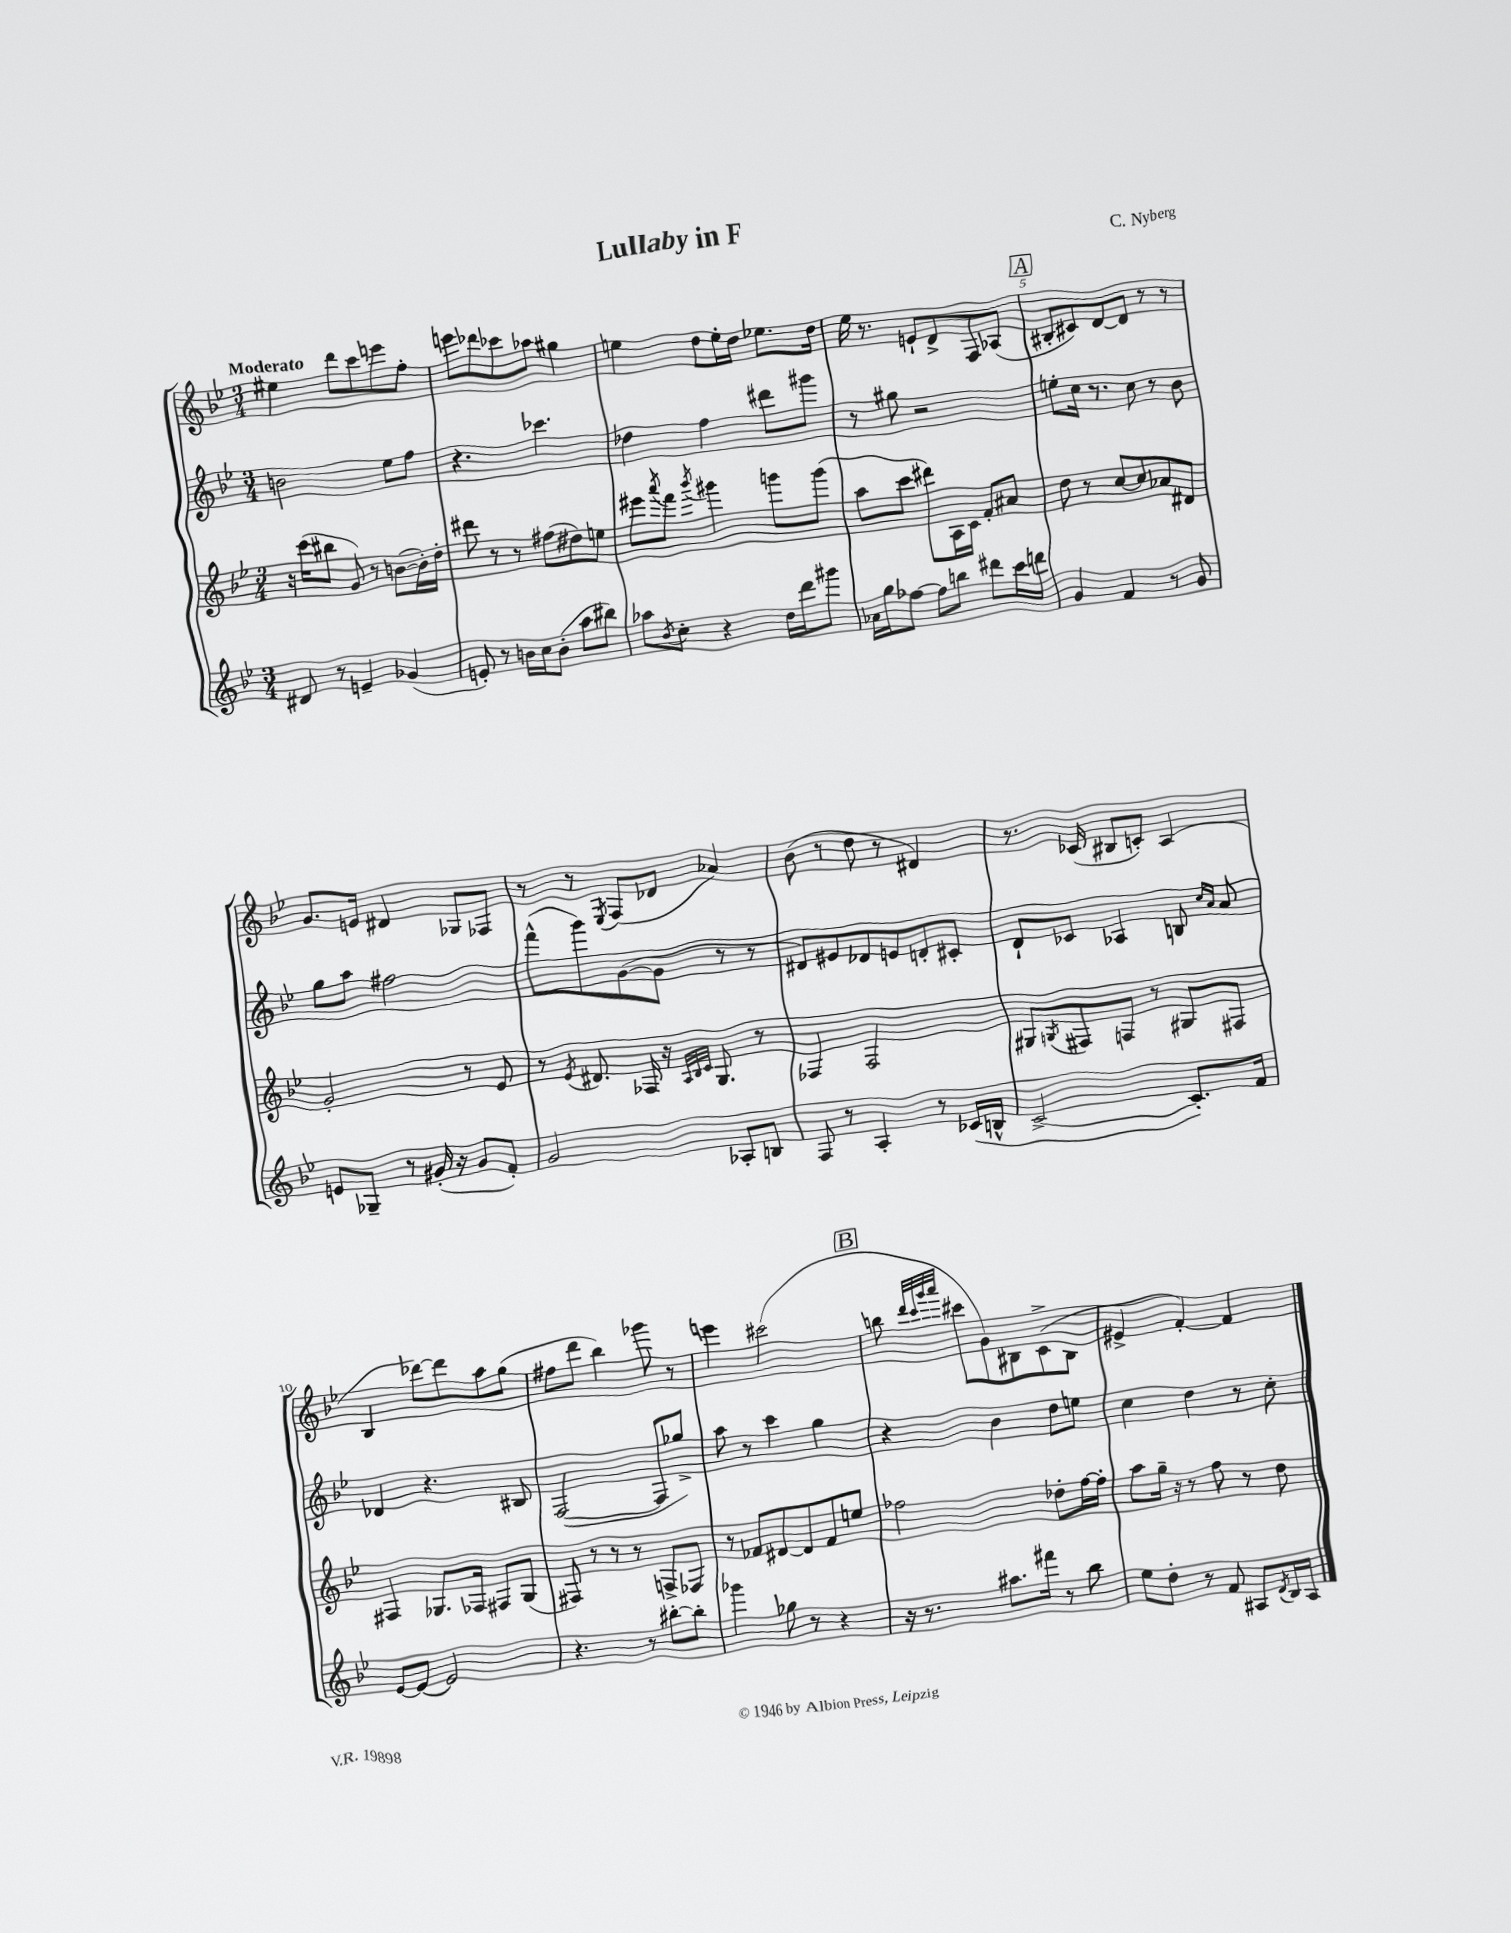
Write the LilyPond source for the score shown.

\header { title = "Lullaby in F" composer = "C. Nyberg" }
<<
\new StaffGroup <<
\new Staff = "s0" {
    \clef treble \key bes \major \numericTimeSignature \time 3/4 \tempo "Moderato"
    eis''4 d'''8 c'''8 e'''8 f''8-. |
    e'''8 des'''8 ces'''8 aes''8 gis''4 |
    e''4 d''8 e''16-. d''16 ees''8. d''16 |
    ees''16 r8. e'8-! d'8-> f8 aes8( |
    \mark \markup { \box "A" } bis8-. cis'8) d'8~ d'8 r8 r8 |
    g'8. e'16 dis'4 ges8 fes8 |
    r8 r8 \acciaccatura { ees8 } f8( des'8 aes'4) |
    bes'8( r8 d''8 r8 dis'4) |
    r8. ces'16( bis8 c'8-.) a4( |
    bes4 des'''8~) des'''8 a''8 g''8( |
    fis''8 d'''8 bes''4) ges'''8 r8 |
    e'''4 cis'''2( |
    \mark \markup { \box "B" } b''8 \grace { d'''32 c'''32 g'''32 a'''32 } cis'''8 g'8) bis8 c'8->( bis8 |
    eis'4-> f'4~-.) f'4 \bar "|." |
}
\new Staff = "s1" {
    \clef treble \key bes \major \numericTimeSignature \time 3/4
    b'2 ees''8 f''8 |
    r4. ces'''4. |
    des''4 f''4 dis'''8 gis'''8 |
    r8 gis''8 r2 |
    \mark \markup { \box "A" } e''8-. c''16 r8. c''8 r8 bes'8 |
    g''8 a''8 fis''2 |
    f'''8-^( g'''8) g'8~( g'8 r8 r8 |
    dis'8) eis'8 des'8 e'8 d'8-. cis'8-. |
    d'8-! ces'8 aes4 b8 \grace { c''16 a'16 } a'8 |
    des'4 r4. bis8 |
    f2~( f8 ges''8->) |
    a''8 r8 c'''4 g''4 |
    \mark \markup { \box "B" } r4 bes'4 d''8 e''8 |
    c''4 d''4 r8 c''8-. \bar "|." |
}
\new Staff = "s2" {
    \clef treble \key bes \major \numericTimeSignature \time 3/4
    r16 c'''16( bis''8 g'8) r8 b'8~( b'16-.) d''16-. |
    dis'''8 r8 r8 fis''8( dis''8) e''8 |
    eis'''8 \acciaccatura { a'''8 } f'''8 \acciaccatura { bes'''8 } gis'''4 g'''8 g'''8( |
    a''8 c'''8 dis'''8) a16 c'16 f'8-. ais'8 |
    \mark \markup { \box "A" } d''8 r8 c''8~ c''8 aes'8 dis'8 |
    g'2-. r8 ees'8 |
    r8 \acciaccatura { ees'8 } dis'8. fes16 r16 \grace { a32 bes32 c'32 } g8. r8 |
    fes4 fes2 |
    gis8 \acciaccatura { g8 } fis8 f8 r8 gis8 fis8 |
    fis4 ges8. fes16 fis8 ges8( |
    fis8) r8 r8 r8 f8-> fes8 |
    r8 fes'8 dis'8~ dis'8 fes'8 e''8 |
    \mark \markup { \box "B" } fes''2 des''8-. fes''16~ fes''16-. |
    a''8 g''16-- r16 r8 f''8 r8 d''8 \bar "|." |
}
\new Staff = "s3" {
    \clef treble \key bes \major \numericTimeSignature \time 3/4
    dis'8 r8 e'4-- ges'4( |
    e'8-.) r8 b'16 c''16 b'8-.( a''8 bis''8) |
    aes''8 \acciaccatura { bes'8 } c''8-. r4 d''16 d'''16 gis'''8 |
    aes'16 g''16 fes''8~ fes''8 b''8 dis'''8 c'''16 d'''16 |
    \mark \markup { \box "A" } g'4 f'4 r8 g'8 |
    e'8 ges8-- r8 gis'16-.( r16 gis'8 f'8-.) |
    g'2 aes8-. b8 |
    f8 r8 a4-. r8 ces'16( b16-^ |
    c'2~-> c'8.-.) f'16 |
    ees'8~ ees'8~ ees'2 |
    r4. r8 bis''8~-. bis''8-. |
    ges'''4 ges''8 r8 r4 |
    \mark \markup { \box "B" } r16 r8. ais''8. fis'''16 r8 bes''8 |
    ees''8 d''8-. r8 f'8 ais8 \acciaccatura { d'8 } bes16 ais16 \bar "|." |
}
>>
>>
\layout { \context { \Score \override BarNumber.break-visibility = ##(#f #t #t) barNumberVisibility = #(every-nth-bar-number-visible 5) } }
